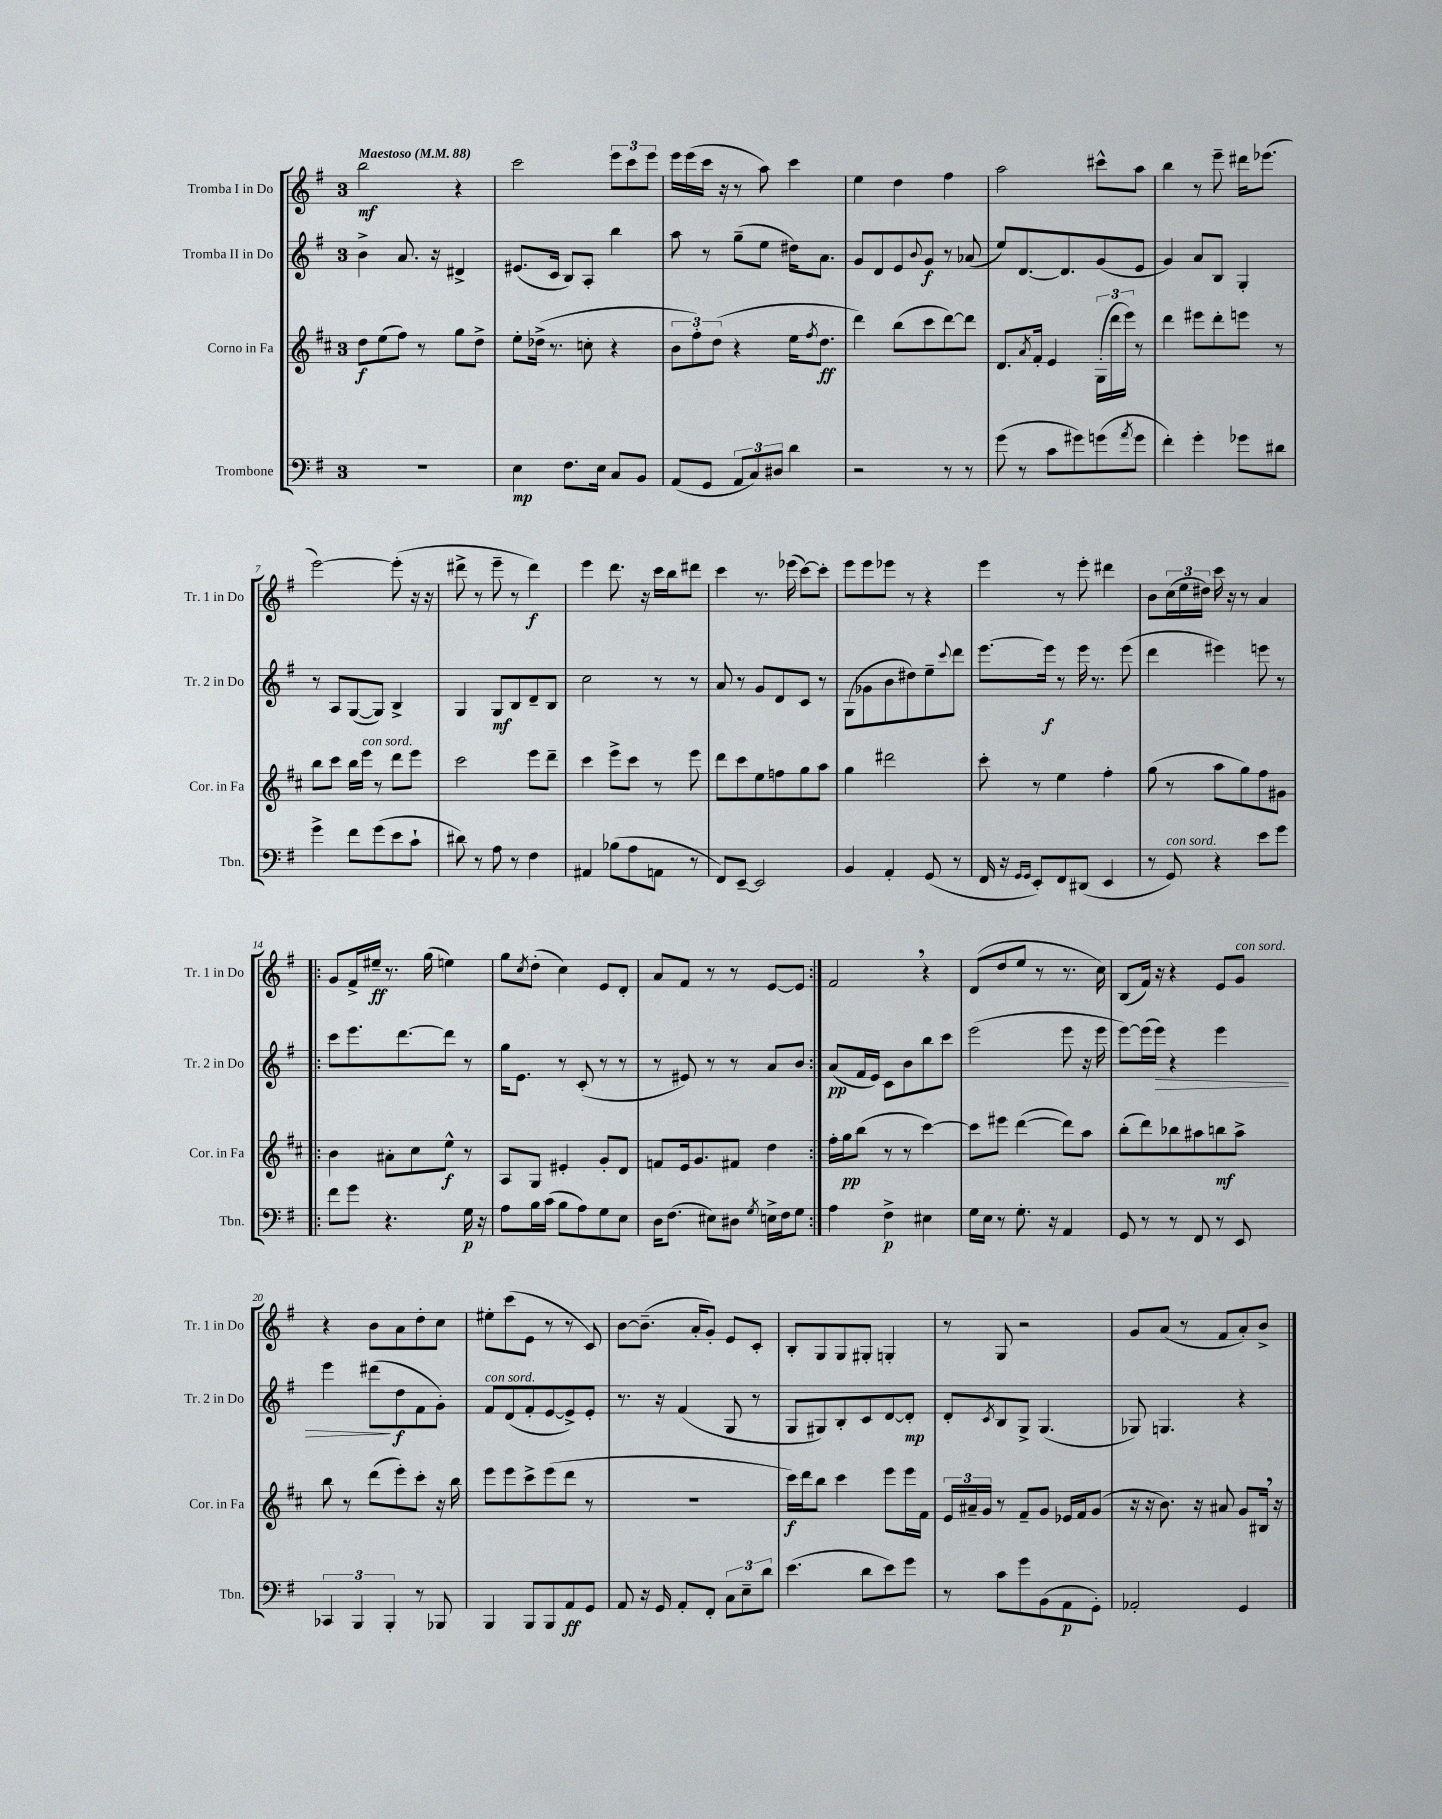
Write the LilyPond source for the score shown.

<<
\new StaffGroup <<
\new Staff = "s0" \with { instrumentName = "Tromba I in Do" shortInstrumentName = "Tr. 1 in Do" } {
    \clef treble \key g \major \once \override Staff.TimeSignature.style = #'single-digit \time 3/4 \tempo "Maestoso" 4 = 88
    b''2\mf r4 |
    c'''2 \tuplet 3/2 { e'''8 c'''8 e'''8 } |
    e'''16 e'''16( c'''16 r16 r8 a''8) c'''4 |
    e''4 d''4 fis''4 |
    a''2 cis'''8-^ a''8 |
    b''4 r8 e'''8-- dis'''16 ees'''8.( |
    e'''2~) e'''8-.( r16 r16 |
    dis'''8-> r8 e'''8-- r8 dis'''4\f) |
    e'''4 d'''8. r16 c'''16 b''16 dis'''8 |
    c'''4 r8. ees'''16( c'''8~) c'''8-. |
    e'''8 e'''8 ees'''8 r8 r4 |
    e'''4 r8 e'''8-. dis'''4 |
    b'8 \tuplet 3/2 { c''16( e''16 dis''16) } c'''16 r16 r8 a'4 |
    \repeat volta 2 { g'8 fis'16-> eis''16--\ff r8. g''16( e''4) |
    g''8 \acciaccatura { c''8 } d''8-.( c''4) e'8 d'8-. |
    a'8 fis'8 r8 r8 e'8~ e'8 | }
    fis'2 \breathe r4 |
    d'8( d''8 e''8 r8 r8. c''16) |
    b8( fis'16) r16 r4 e'8 g'8^\markup { \italic "con sord." } |
    r4 b'8 a'8 d''8-. c''8 |
    eis''8-. c'''8( e'8 r8 r8 c'8) |
    b'8~ b'8.--( a'16-. g'8-.) e'8 c'8-. |
    b8-. g8 g8 gis8-. g4-. |
    r8 g8 r2 |
    g'8 a'8( r8 fis'8 a'8-.) b'8-> \bar "|." |
}
\new Staff = "s1" \with { instrumentName = "Tromba II in Do" shortInstrumentName = "Tr. 2 in Do" } {
    \clef treble \key g \major \once \override Staff.TimeSignature.style = #'single-digit \time 3/4
    b'4-> a'8. r16 dis'4-> |
    eis'8.( c'16 b8) a8-. b''4 |
    a''8 r8 g''8--( e''8 dis''16) a'8. |
    g'8 d'8 e'8 \appoggiatura { b'8 } g'8\f r8 aes'8( |
    e''8) d'8.~ d'8. g'8( e'8 |
    g'4) a'8 b8 g4-. |
    r8 a8 g8~( g8) b4-> |
    g4 g8\mf b8 d'8-- b8 |
    c''2 r8 r8 |
    a'8 r8 g'8 d'8 c'8 r8 |
    g8( ges'8 b'8 dis''8) e''8-- \appoggiatura { c'''8 } d'''8 |
    e'''8.~ e'''16\f r8 e'''16 r8. e'''8( |
    d'''4 eis'''4) e'''8 r8 |
    \repeat volta 2 { c'''8 e'''8. d'''8.~ d'''8 r8 |
    g''16 e'8. r8 c'8-.( r8 r8 |
    r8 eis'8) r8 r8 a'8 b'8 | }
    a'8\pp( fis'16 e'16) c'8 b'8 b''8 c'''8 |
    e'''2( e'''8 r16 e'''16 |
    e'''8~) e'''16( e'''16\>) r4 e'''4 |
    e'''4 dis'''8\!( d''8\f fis'8 g'8-.) |
    fis'8^\markup { \italic "con sord." } d'8( fis'8-. e'8~ e'8->) e'8-. |
    r8. r16 fis'4( g8 r8 |
    g8 gis8) b8-. c'8 d'8~ d'8-.\mp |
    d'8-. \acciaccatura { c'8 } b8 g8-> g4.( |
    ges8) g4. r4 \bar "|." |
}
\new Staff = "s2" \with { instrumentName = "Corno in Fa" shortInstrumentName = "Cor. in Fa" } {
    \clef treble \key d \major \once \override Staff.TimeSignature.style = #'single-digit \time 3/4
    d''8\f e''8( fis''8) r8 g''8 d''8-> |
    e''8-. des''16->( r8. c''8-. r4 |
    \tuplet 3/2 { b'8 fis''8-.) d''8( } r4 e''16 \acciaccatura { fis''8 } d''8.\ff |
    d'''4) b''8( cis'''8 d'''8~) d'''8 |
    d'8. \acciaccatura { a'8 } fis'16-. e'4 \tuplet 3/2 { g16-.( d'''16 e'''16) } r8 |
    d'''4 eis'''8 d'''8-. e'''8 r8 |
    b''8 cis'''8 b''16 e'''16^\markup { \italic "con sord." } r8 d'''8 e'''8 |
    cis'''2 e'''8 d'''8-- |
    cis'''4 e'''8-> cis'''8 r8 e'''8 |
    d'''8 cis'''8 e''8 f''8 g''8 a''8 |
    g''4 dis'''2 |
    cis'''8-. r8 e''4 fis''4-. |
    g''8( r8 a''8 g''8) fis''8 gis'8 |
    \repeat volta 2 { b'4 ais'8-. cis''8 e''8-^\f r8 |
    a8 g8 eis'4-. g'8-. d'8 |
    f'8 e'16 g'8. fis'8 d''4 | }
    fis''16-. g''16\pp b''8( r8 r8 cis'''4~) |
    cis'''8 eis'''8 d'''4~( d'''8) a''8 |
    b''8-.( d'''8) bes''8 ais''8 b''8\mf ais''8-> |
    b''8 r8 d'''8( e'''8-.) cis'''8-. r16 b''16 |
    e'''8 e'''8 cis'''8-> e'''8( d'''8 r8 |
    R2. |
    cis'''16\f) d'''16 b''8 cis'''4 e'''8 e'''16 fis'16 |
    \tuplet 3/2 { e'16 ais'16-- g'16 } r8 fis'8-- g'8 ees'16 fis'16 g'8( |
    r16 r16 b'8.) r16 ais'8 g'8 bis16 \breathe r16 \bar "|." |
}
\new Staff = "s3" \with { instrumentName = "Trombone" shortInstrumentName = "Tbn." } {
    \clef bass \key g \major \once \override Staff.TimeSignature.style = #'single-digit \time 3/4
    R2. |
    e4\mp fis8. e16 c8 b,8 |
    a,8( g,8 \tuplet 3/2 { a,8 c8) dis8 } d'4 |
    r2 r8 r8 |
    g'8( r8 c'8 gis'8) g'8( \acciaccatura { a'8 } g'8 |
    fis'4-.) g'4-. ges'8 dis'8 |
    g'4-> fis'8 g'8( e'8 c'8-! |
    dis'8) r8 a8 r8 fis4 |
    ais,4 bes8( a8 a,8 r8 |
    fis,8) e,8~-- e,2 |
    b,4 a,4-. g,8( r8 |
    fis,16 r16 \grace { g,16 g,16 } e,8-.) fis,8 dis,8( e,4 |
    r8 g,8^\markup { \italic "con sord." }) r4 e'8 g'8 |
    \repeat volta 2 { fis'8 g'8 r4. g16\p r16 |
    a8 b16 c'16( b8 a8) g8 e8 |
    d16 fis8.( eis8) dis8 \acciaccatura { g8 } e16-> fis16 g8 | }
    a4 fis4->\p eis4 |
    g16 e16 r8 g8.-. r16 a,4 |
    g,8 r8 r8 fis,8 r8 e,8 |
    \tuplet 3/2 { ces,4 b,,4 b,,4-. } r8 bes,,8 |
    b,,4 b,,8 b,,8 a,8\ff g,8 |
    a,8 r16 g,16 a,8-. fis,8-. \tuplet 3/2 { c8 e8-- d'8 } |
    e'4.( d'8 e'8) g'8 |
    r8 c'8 g'8 b,8( a,8\p g,8-.) |
    aes,2-. g,4 \bar "|." |
}
>>
>>
